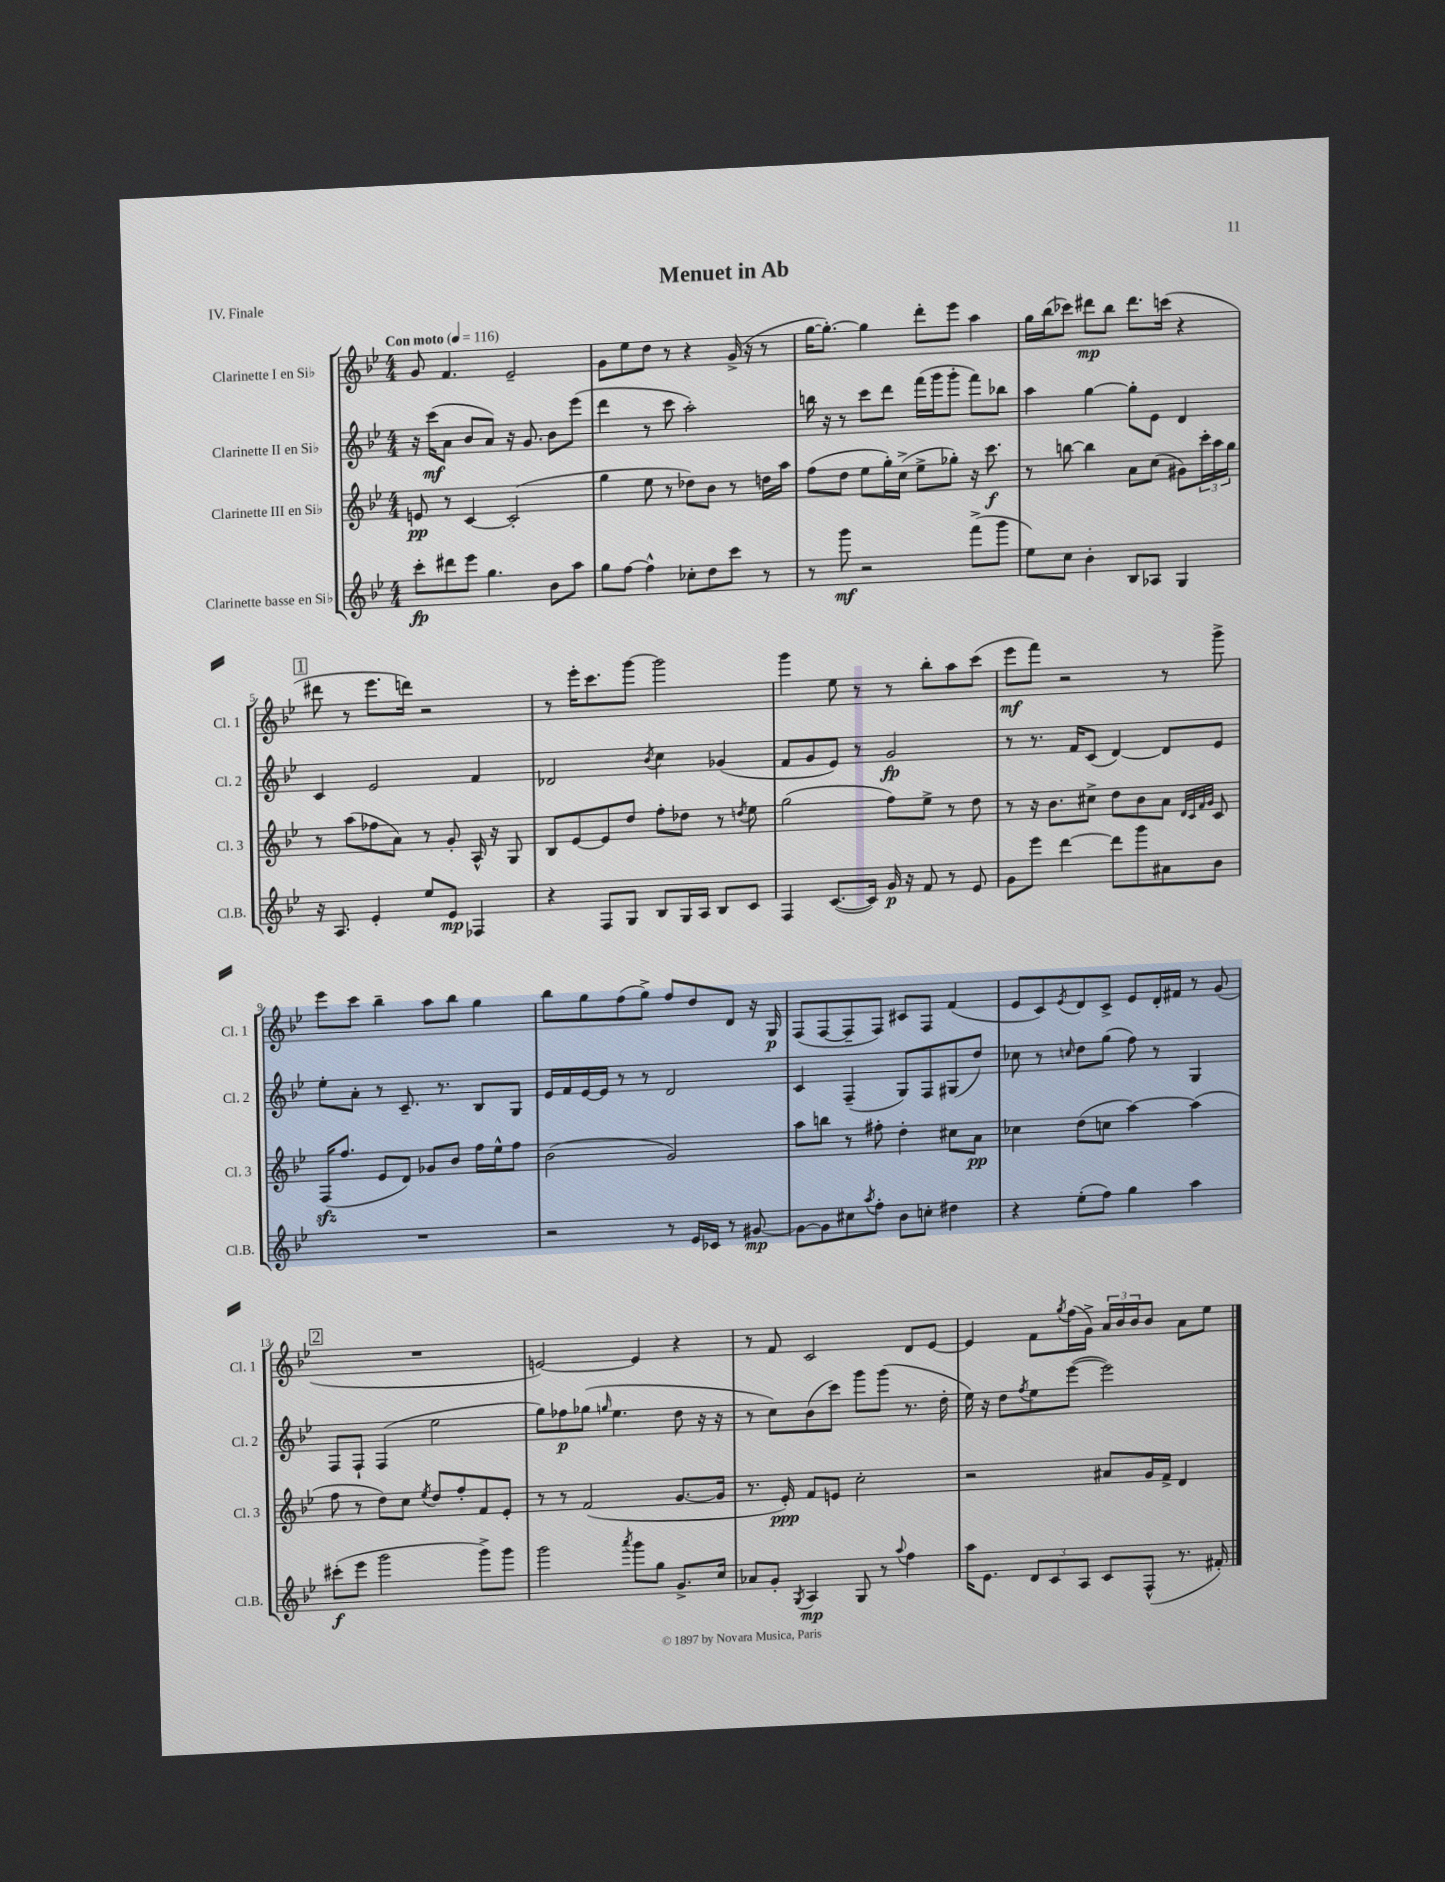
\header { title = "Menuet in Ab" piece = "IV. Finale" }
<<
\new StaffGroup <<
\new Staff = "s0" \with { instrumentName = "Clarinette I en Sib" shortInstrumentName = "Cl. 1" } {
    \clef treble \key bes \major \numericTimeSignature \time 4/4 \tempo "Con moto" 4 = 116
    g'8 f'4. ees'2-- |
    g'8 ees''8 d''8 r8 r4 g'16->( r16 r8 |
    g''16~ g''8.~-.) g''4 d'''8-. ees'''8 a''4 |
    g''16 bes''16( ces'''8) dis'''8\mp bes''8 dis'''8. c'''16( r4 |
    \mark \markup { \box "1" } dis'''8 r8 ees'''8. d'''16) r2 |
    r8 ees'''16-. c'''8. g'''8~ g'''2 |
    g'''4 ees''8 r8 r8 bes''8-. a''8 c'''8( |
    ees'''8\mf f'''8) r2 r8 g'''8-> |
    ees'''8 c'''8 bes''4-- a''8 bes''8 g''4 |
    bes''8 g''8 f''8( g''8->) f''8 d''8 d'8 r16 g16\p |
    f8( f8~ f8-- f8) cis'8 f8 f'4( |
    ees'8 c'8) \acciaccatura { ees'8 } d'8 c'8-> ees'8 d'16-. fis'16 r8 g'8( |
    \mark \markup { \box "2" } R1 |
    e'2~) e'4 r4 |
    r8 f'8 c'2 d'8 ees'8~ |
    ees'4 f'8 \acciaccatura { g''8 } f''16( g'16->) \tuplet 3/2 { a'16 bes'16 bes'16 } bes'8 a'8 ees''8 \bar "|." |
}
\new Staff = "s1" \with { instrumentName = "Clarinette II en Sib" shortInstrumentName = "Cl. 2" } {
    \clef treble \key bes \major \numericTimeSignature \time 4/4
    r16 c'''16\mf( a'8 bes'8 a'8) r16 g'8. bes'8 ees'''8( |
    d'''4 r8 c'''8 a''2-.) |
    b''16 r16 r8 c'''8 d'''8 f'''16( g'''16 g'''8-. f'''8) bes''8 |
    a''4 g''4~ g''8-. ees'8 d'4 |
    \mark \markup { \box "1" } c'4 ees'2 f'4 |
    des'2 \acciaccatura { bes'8 } c''4 ges'4( |
    f'8 g'8 ees'8) r8 g'2\fp |
    r8 r8. f'16 c'8( d'4~) d'8 ees'8 |
    ees''8-. a'8-. r8 c'8.-- r8. bes8 g8 |
    ees'16 f'16 ees'16~ ees'16 r8 r8 d'2 |
    c'4 f4--( g8) f8 gis8( d''8) |
    ces''8 r8 \grace { c''16 } d''8 g''8( f''8) r8 g4 |
    \mark \markup { \box "2" } f8 f8-! f4( ees''2 |
    g''8) fes''8\p ges''8( \grace { g''16 } ees''4. d''8 r16 r16 |
    r8 c''8) bes'8( c'''8) g'''8 g'''8( r8. d''16-. |
    ees''16) r16 d''8 \acciaccatura { f''8 } ees''8 ees'''8~( ees'''2) \bar "|." |
}
\new Staff = "s2" \with { instrumentName = "Clarinette III en Sib" shortInstrumentName = "Cl. 3" } {
    \clef treble \key bes \major \numericTimeSignature \time 4/4
    e'8\pp r8 c'4~ c'2-.( |
    g''4 ees''8 r8 des''8) bes'8 r8 d''16 a''16 |
    f''8( d''8 ees''8 g''16-.) c''16->( ees''8-> ges''8-.) r16 c'''8.\f |
    r8 b''8~ b''4 a'8 c''8( gis'8) \tuplet 3/2 { c'''16-. a''16 g''16 } |
    \mark \markup { \box "1" } r8 a''8( fes''8 a'8) r8 g'8-. a16-^ r16 g8 |
    bes8 ees'8~ ees'8 d''8 f''8-. des''8 r8 \acciaccatura { d''8 } ees''8 |
    g''2( f''8) ees''8-> r8 d''8 |
    r8 r16 bes'8. cis''8-> d''8 bes'8 a'8 \grace { d'32 c'32 f'32 g'32 } c'8 |
    f16\sfz( f''8. ees'8 d'8) ges'8 bes'8 f''16 ees''16-^ f''8 |
    bes'2( g'2) |
    a''8 b''8 r8 fis''8-. d''4-. cis''8 a'8\pp |
    ces''4 d''8( c''8 a''4~) a''4( |
    \mark \markup { \box "2" } f''8 r8 d''8) c''8 \acciaccatura { ees''8 } d''8 f''8-. f'8 ees'8-. |
    r8 r8 f'2( g'8.~ g'16 |
    r8. ees'16-.\ppp) f'8 e'8 c''2-. |
    r2 ais'8 g'16 f'16-> d'4 \bar "|." |
}
\new Staff = "s3" \with { instrumentName = "Clarinette basse en Sib" shortInstrumentName = "Cl.B." } {
    \clef treble \key bes \major \numericTimeSignature \time 4/4
    c'''8-.\fp dis'''8 ees'''8 g''4. bes'8 a''8 |
    g''8 f''8~ f''4-^ ces''8-. d''8 c'''8 r8 |
    r8 g'''8\mf r2 f'''8->( g'''8 |
    ees''8) c''8 bes'4-. bes8 aes8 g4 |
    \mark \markup { \box "1" } r16 a8. ees'4-. ees''8 ees'8\mp fes4 |
    r4 f8 g8 bes8 g16 a16 bes8 c'8 |
    f4 c'8.~( c'16) g'16\p r16 f'8 r8 ees'8 |
    g'8 ees'''8 d'''4~ d'''8 g'''8 ais'8 bes'8 |
    R1 |
    r2 r8 ees'16 ces'16 r8 gis'8~\mp |
    gis'8~ gis'8 cis''8 \acciaccatura { a''8 } f''8-. bes'8 c''8-. dis''4 |
    r4 ees''8-.( f''8) g''4 a''4 |
    \mark \markup { \box "2" } cis'''8-.\f( ees'''8 g'''2 g'''8->) g'''8 |
    g'''2 \acciaccatura { a'''8 } g'''8 g''8 g'8.-> c''16 |
    aes'8 g'8-. \acciaccatura { g8 } a4\mp g8 r8 \appoggiatura { a''8 } f''4 |
    a''16 ees'8. \tuplet 3/2 { d'8 c'8 a8 } c'8 f8-^( r8. fis'16-.) \bar "|." |
}
>>
>>
